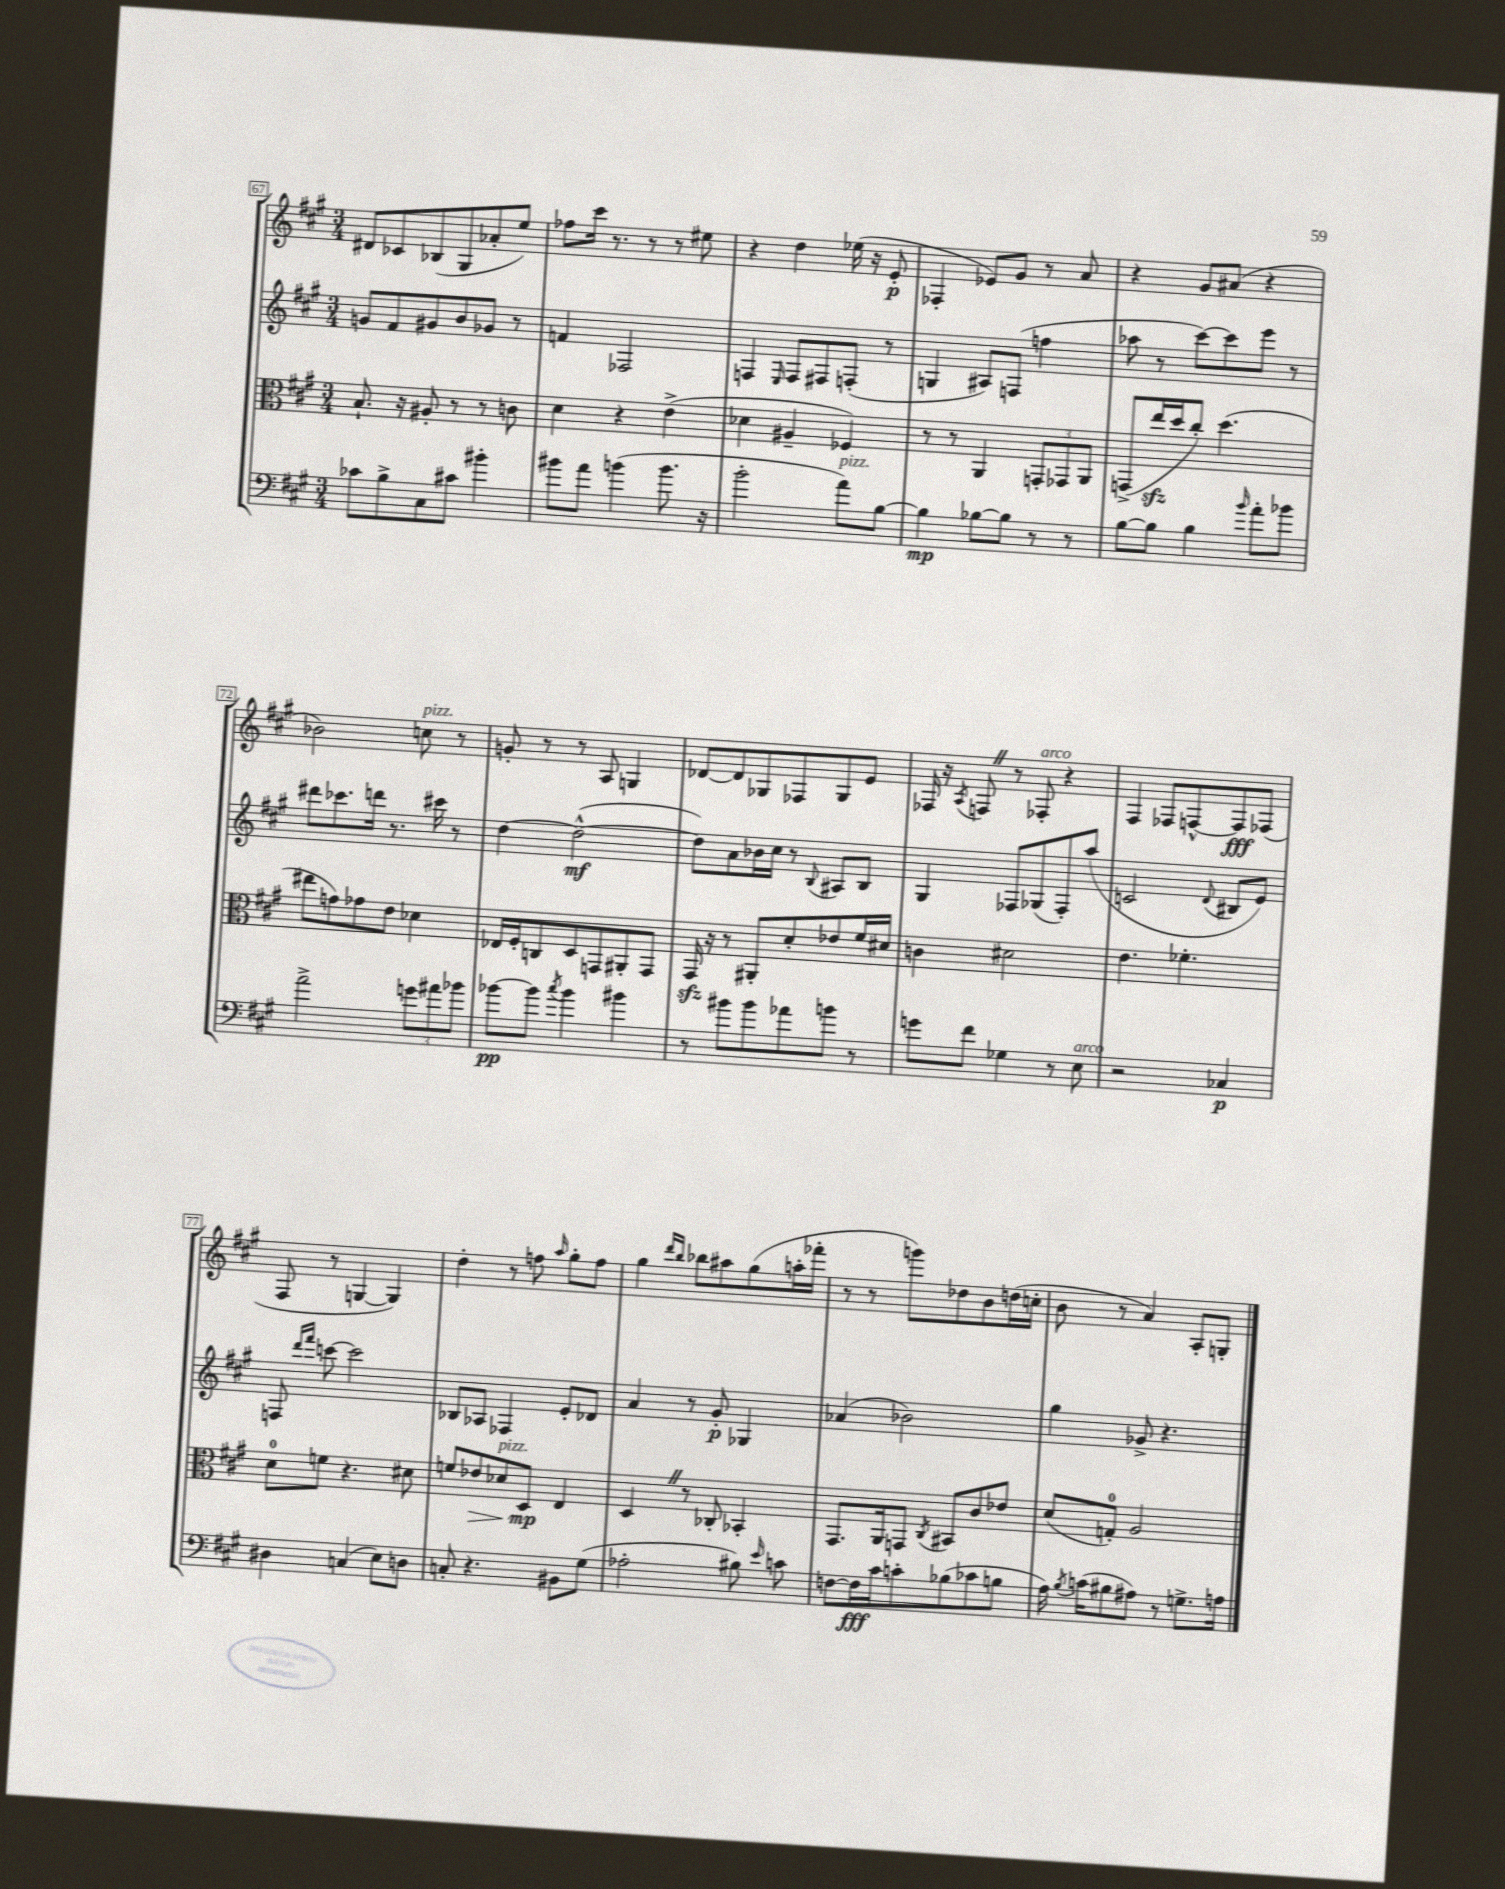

**kern	**kern	**kern	**kern
*staff4	*staff3	*staff2	*staff1
*clefF4	*clefC3	*clefG2	*clefG2
*k[f#c#g#]	*k[f#c#g#]	*k[f#c#g#]	*k[f#c#g#]
*M3/4	*M3/4	*M3/4	*M3/4
8c-\L	8.B`/	8g/L	8d#/L
8B^\	.	8f#/	8c-/
.	16r	.	.
8C#\	8A#'/	8g#/	(8B-/
8c#\J	8r	8b/	8G#/
4b#'\	8r	8g-/J	8a-'/
.	8c\	8r	8ee/J)
=	=	=	=
8b#\L	4d\	4f/	8ff-\L
8a\J	.	.	16ccc#\Jk
.	.	.	8.r
(4b\	4r	2F-/	.
.	.	.	8r
8.b\	(4e^\	.	8r
.	.	.	8ee#\
16r	.	.	.
=	=	=	=
2b'\	4d-\	4F/	4r
.	.	16qqE/	.
.	4A#~/	8F/L	4dd\
.	.	8F#/	.
8a\L)	4F-/)	(8F'/J	(16ee-\
.	.	.	16r
[8B\J	.	8r	8e'/
=	=	=	=
4B\]	8r	4G/	4F-'/
.	8r	.	.
[8B-\L	4AA/	8A#/L)	8e-/L)
8B-\]J	.	(8F/J	8g#/J
8r	12GG'/L	4ff\	8r
.	12GG-/	.	.
8r	.	.	8a/
.	12AA/J	.	.
=	=	=	=
[8B\L	(8GG^/L	8aa-\	4r
8B\]J	16ee/L	8r	.
.	16dd/J	.	.
4B\	8cc#'/J)	[8ccc#\L)	8g#/L
.	(4.dd\	8ccc#\]	(8a#/J
16qqb/	.	.	.
8a'\L	.	8eee\J	4r
8b-\J	.	8r	.
=	=	=	=
2a^\	8ee#\L	8ddd#\L	2b-\)
.	8g\)	8.ccc-\	.
.	8g-\	.	.
.	.	16ddd\Jk	.
.	8e\J	8.r	.
12g\L	4d-\	.	8cc\
.	.	16ccc#\	.
12a#\	.	.	.
.	.	8r	8r
12b-\J	.	.	.
=	=	=	=
[8b-\L	16E-/LL	[4dd\	8g'/
.	16F#'/J	.	.
8b-\]J	8C/	.	8r
8qcc#/	.	.	.
4b-\	8D/	(2dd^^\_	8r
.	8GG/	.	8A/
4b#\	8AA#'/	.	4G/
.	8GG/J	.	.
=	=	=	=
8r	16GG#/	8dd\]L)	[8d-/L
.	16r	.	.
8b#\L	8r	8a\	8d-/]
8b#\	8AA#'/L	16b-\L	8G-/
.	.	16cc#\JJ	.
8a-\	8d'/	8r	8F-/
.	.	8qqB/	.
8b\J	8e-/	8A#/L	8G-/
8r	16f#/L	8B/J	8e/J
.	16d#/JJ	.	.
=	=	=	=
8g\L	4c\	4G#/	16F-/
.	.	.	16r
.	.	.	8qA/
8f#\J	.	.	8F/
4G-\	2d#\	8F-/L	8r
.	.	(8G-/	8F-'/
8r	.	8F-'/)	4r
8E\	.	(8aa/J	.
=	=	=	=
2r	4.e\	2c/	4F#/
.	.	.	8F-/L
.	4.f-'\	.	[8F^^/
.	.	8qqd/	.
4C-/	.	8B#/L	8F/]
.	.	8e/J)	(8F-/J
=	=	=	=
4D#\	8d\L	8F/	8F#/
.	.	16qqddd/LL	.
.	.	16qqfff#/JJ	.
.	8f\J	[8ccc\	8r
(4C/	4.r	2ccc\]	[4G/
8E\L)	.	.	4G/])
8D\J	8d#\	.	.
=	=	=	=
8C'/	8f/L	8B-/L	4dd'\
4.r	8e-/	8A-/J	.
.	8d-/	4F-/	8r
.	8D/J	.	8ff\
.	.	.	16qqaa/
8BB#\L	4E/	8e'/L	8gg#'\L
(8G#\J	.	8d-/J	8ff\J
=	=	=	=
2A-'\	4D/	4a/	4gg#\
.	.	.	16qqddd/LL
.	.	.	16qqbb/JJ
.	8r	8r	8bb-\L
.	8C-'/	8g#'/	8aa#\
8B#\)	4BB-'/	4G-/	(8gg#\
16qqe/	.	.	.
8c\	.	.	16aa'\L
.	.	.	16fff-'\JJ
=	=	=	=
[8F\L	8.GG#/L	(4a-/	8r
16F\]L	.	.	8r
16c#\J	16AA/k	.	.
8c'\	8GG/J	2b-\)	8ggg\L)
.	8qC#/	.	.
(8B-\	8BB#/L	.	8dd-\
8c-\	8c#/	.	8b\
8B\J	8e-/J	.	(16dd\L
.	.	.	16cc'\JJ
=	=	=	=
16A\)	(8d/L	4gg#\	8b\
8qB/	.	.	.
(16c\LK	.	.	.
8B#\	8G'/J)	.	8r
8A#\J)	2A/	8g-^/	4a/)
8r	.	4.r	.
8.G^\L	.	.	8A'/L
.	.	.	8G'/J
16A\Jk	.	.	.
==	==	==	==
*-	*-	*-	*-
